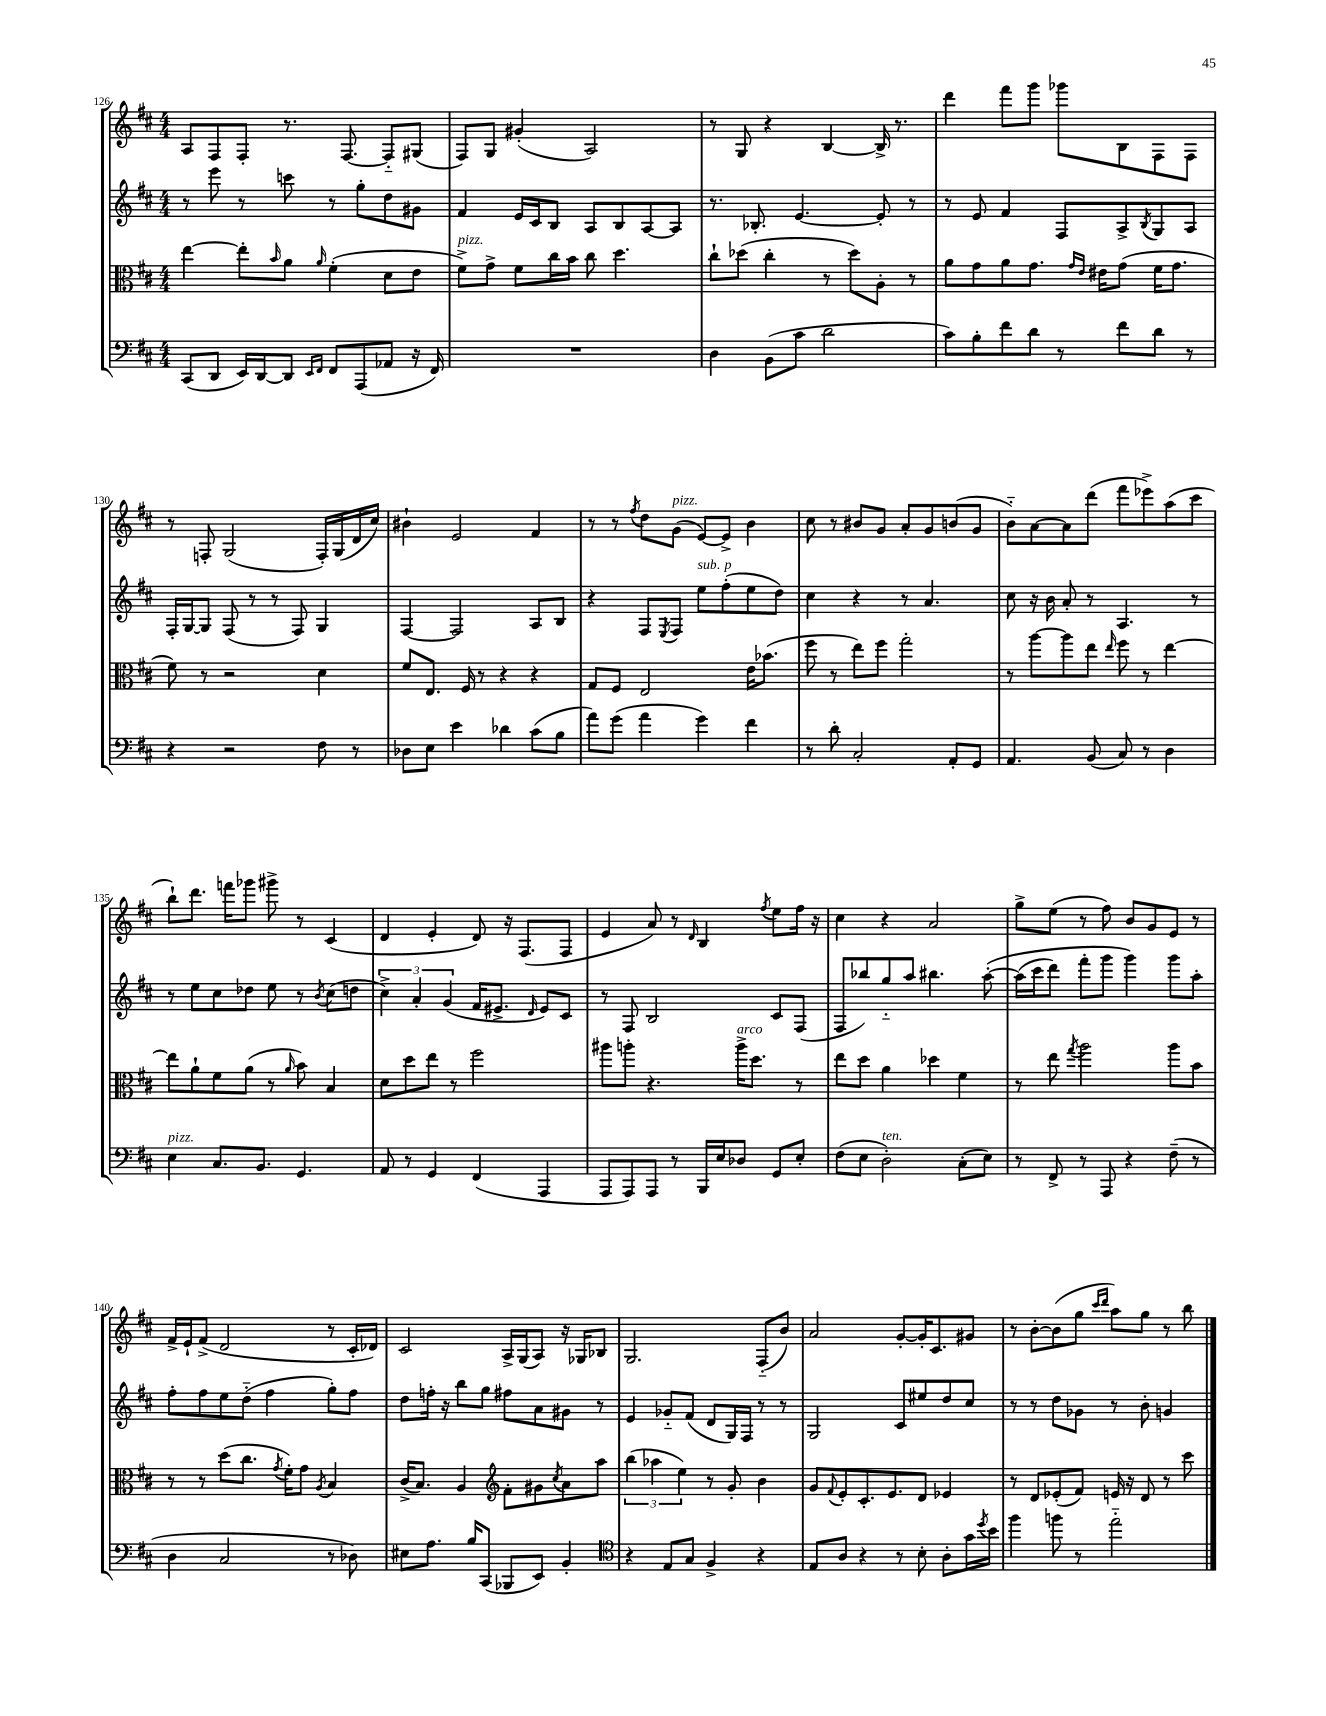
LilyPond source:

<<
\new StaffGroup <<
\new Staff = "s0" {
    \clef treble \key d \major \numericTimeSignature \time 4/4
    a8 fis8 fis8-. r8. fis8.~ fis8-_ gis8( |
    fis8) g8 gis'4-.( a2) |
    r8 g8 r4 b4~ b16-> r8. |
    d'''4 fis'''8 g'''8 ges'''8 b8 fis8 fis8 |
    r8 f8-. g2( f16-.) g16( d'16 cis''16) |
    bis'4-! e'2 fis'4 |
    r8 r8 \acciaccatura { fis''8 } d''8 g'8^\markup { \italic "pizz." }( e'8~) e'8-> b'4 |
    cis''8 r8 bis'8 g'8 a'8-. g'8 b'8( g'8 |
    b'8-_) a'8~ a'8 d'''8( fis'''8 ees'''8->) a''8( cis'''8 |
    b''8-!) d'''8. f'''16 ges'''8 gis'''8-> r8 cis'4( |
    d'4 e'4-. d'8) r16 fis8.( fis8 |
    e'4 a'8) r8 \grace { d'16 } b4 \acciaccatura { fis''8 } e''8 fis''16 r16 |
    cis''4 r4 a'2 |
    g''8-> e''8( r8 fis''8) b'8 g'8 e'8 r8 |
    fis'16-> e'16-! fis'8->( d'2 r8 cis'16-. des'16) |
    cis'2 a16-> g16( a8) r16 ges16 bes8 |
    g2. fis8-_( b'8) |
    a'2 g'8~-. g'16-. cis'8. gis'8 |
    r8 b'8~-. b'8( g''8 \grace { cis'''16 d'''16 } a''8) g''8 r8 b''8 \bar "|." |
}
\new Staff = "s1" {
    \clef treble \key d \major \numericTimeSignature \time 4/4
    r8 e'''8 r8 c'''8 r8 g''8-. d''8 gis'8 |
    fis'4 e'16 cis'16 b8 a8 b8 a8~ a8 |
    r8. bes8.-. e'4.~ e'8-. r8 |
    r8 e'8 fis'4 fis8 a8-> \acciaccatura { b8 } g8 a8 |
    fis16-. g16~ g8 fis8( r8 r8 fis8) g4 |
    fis4~ fis2 a8 b8 |
    r4 fis8 \acciaccatura { e8 } fis8 e''8^\markup { \italic "sub. p" } fis''8-.( e''8 d''8) |
    cis''4 r4 r8 a'4. |
    cis''8 r16 b'16 a'8-. r8 a4. r8 |
    r8 e''8 cis''8 des''8 e''8 r8 \acciaccatura { b'8 } cis''8( d''8 |
    \tuplet 3/2 { cis''4->) a'4-. g'4( } fis'16 eis'8.-> \grace { d'16 } eis'8) cis'8 |
    r8 fis8 b2 cis'8 fis8( |
    fis8 bes''8) g''8-_ a''8 bis''4. a''8~-.\( |
    a''16( cis'''16 d'''8) fis'''8-. g'''8 g'''4\) g'''8 a''8-. |
    fis''8-. fis''8 e''8 d''8-_( fis''4 g''8-.) fis''8 |
    d''8 f''16-. r16 b''8 g''8 fis''8 a'8 gis'8 r8 |
    e'4 ges'8-_ fis'8( d'8 g16) fis16 r8 r8 |
    g2 cis'8 eis''8 d''8 cis''8 |
    r8 r8 d''8 ges'8 r8 b'8-. g'4 \bar "|." |
}
\new Staff = "s2" {
    \clef alto \key d \major \numericTimeSignature \time 4/4
    e''4~ e''8-. \grace { b'16 } a'8 \grace { a'16 } fis'4-.( d'8 e'8 |
    fis'8->^\markup { \italic "pizz." }) g'8-> fis'8 cis''16 b'16 cis''8 d''4. |
    cis''8-! des''8( cis''4-. r8 des''8) a8-. r8 |
    a'8 g'8 a'8 g'8. \grace { g'16 e'16 } eis'16 g'8( fis'16 g'8. |
    fis'8) r8 r2 d'4 |
    fis'8 e8. fis16 r8 r4 r4 |
    g8 fis8 e2 e'16 bes'8.( |
    fis''8 r8 e''8) fis''8 g''2-. |
    r8 a''8~ a''8 e''8 \grace { e''16 } fis''8 r8 e''4~ |
    e''8 a'8-! fis'8 a'8( r8 \grace { a'16 } b'8) b4 |
    d'8 d''8 e''8 r8 fis''2 |
    ais''8 a''8-. r4. a''16->^\markup { \italic "arco" } d''8. r8 |
    e''8 d''8 a'4 des''4 fis'4 |
    r8 e''8 \acciaccatura { g''8 } a''2 a''8 b'8 |
    r8 r8 d''8( cis''8. \acciaccatura { g'8 } fis'16-.) g'8 \acciaccatura { a8 } b4 |
    cis'16->( b8.) a4 \clef treble fis'8-. gis'8 \acciaccatura { cis''8 } a'8 a''8 |
    \tuplet 3/2 { b''4( aes''4 e''4) } r8 g'8-. b'4 |
    g'8 \appoggiatura { fis'8 } e'8-. cis'8.-. e'8. d'8 ees'4 |
    r8 d'8 ees'8-.( fis'8) e'16 r16 d'8 r8 cis'''8 \bar "|." |
}
\new Staff = "s3" {
    \clef bass \key d \major \numericTimeSignature \time 4/4
    cis,8( d,8 e,16) d,16~ d,8 \grace { e,16 fis,16 } fis,8 a,,8( aes,8 r16 fis,16) |
    R1 |
    d4 b,8( cis'8 d'2 |
    cis'8) b8-. fis'8 d'8 r8 fis'8 d'8 r8 |
    r4 r2 fis8 r8 |
    des8 e8 e'4 des'4 cis'8( b8 |
    a'8) g'8( a'4 g'4) fis'4 |
    r8 d'8-. cis2-. a,8-. g,8 |
    a,4. b,8( cis8) r8 d4 |
    e4^\markup { \italic "pizz." } cis8. b,8. g,4. |
    a,8 r8 g,4 fis,4( a,,4 |
    a,,8 a,,8) a,,8 r8 b,,16 e16 des8 g,8 e8-. |
    fis8( e8 d2-.^\markup { \italic "ten." }) cis8-.( e8) |
    r8 fis,8-> r8 a,,8 r4 fis8--( r8 |
    d4 cis2 r8 des8) |
    eis8 a8. b16 cis,8( bes,,8 e,8) b,4-. |
    \clef tenor r4 e8 g8 fis4-> r4 |
    e8 a8 r4 r8 b8-. a8-. g'16 \acciaccatura { d''8 } b'16 |
    fis''4 f''8 r8 e''2-_ \bar "|." |
}
>>
>>
\layout { \context { \Score currentBarNumber = #126 } }
